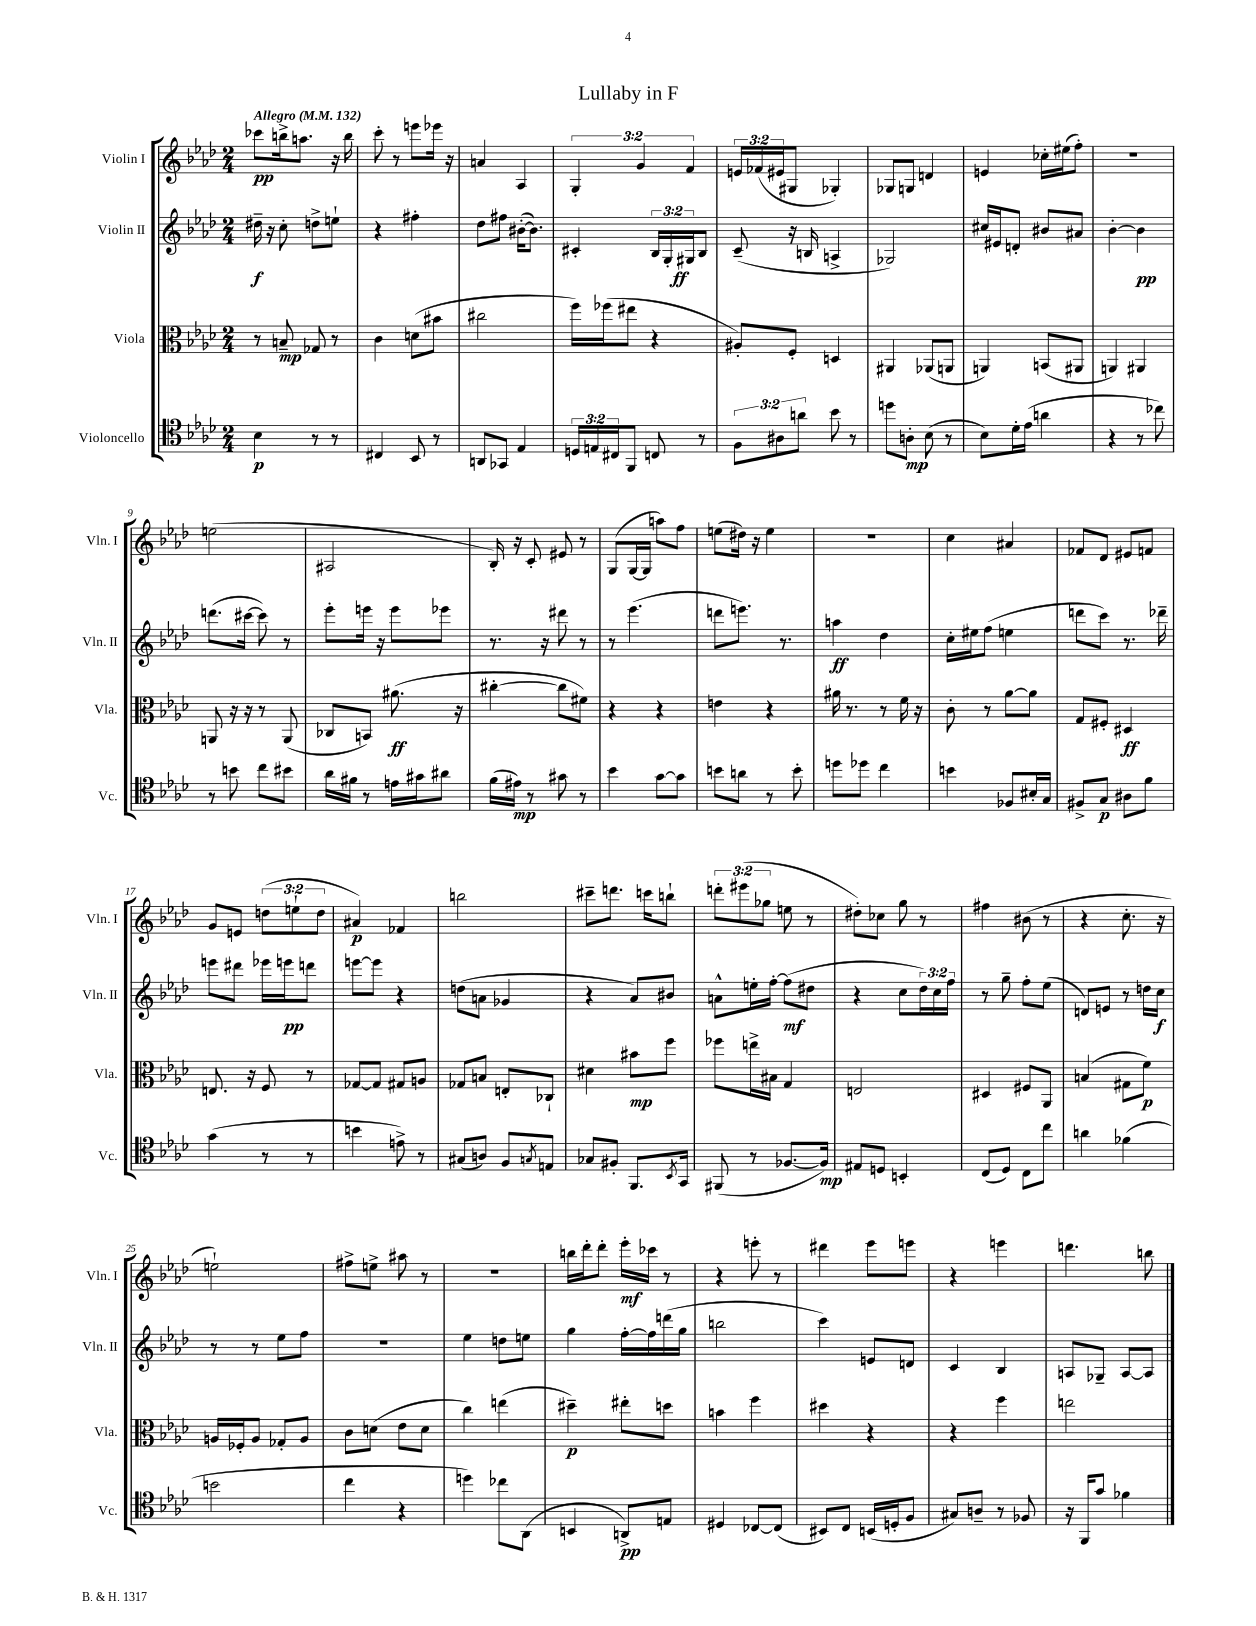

**kern	**kern	**kern	**kern
*staff4	*staff3	*staff2	*staff1
*clefC4	*clefC3	*clefG2	*clefG2
*k[b-e-a-d-]	*k[b-e-a-d-]	*k[b-e-a-d-]	*k[b-e-a-d-]
*M2/4	*M2/4	*M2/4	*M2/4
*MM132	*MM132	*MM132	*MM132
4B-	8r	16dd#~	8ccc-
.	.	16r	.
.	8B~	8cc'	16bb^
.	.	.	8.aa
8r	8G-	8dd^	.
8r	8r	8ee`	16r
.	.	.	16bb
=	=	=	=
4C#	4c	4r	8ccc'
.	.	.	8r
8BB-	(8d	4ff#'	8eee
8r	8b#	.	16eee-
.	.	.	16r
=	=	=	=
8AA	2cc#	8dd-	4a
8GG-	.	8ff#	.
4E-	.	([16b#'	4A-
.	.	8.b#])	.
=	=	=	=
24D	16ff)	4c#'	6G'
24E	.	.	.
.	(16ff-	.	.
24C#	.	.	.
8FF	8ee#	.	.
.	.	.	6g
8C	4r	24B-	.
.	.	24G'	.
.	.	24G#	6f
8r	.	8B-	.
=	=	=	=
12F	8A#')	(8c~	24e
.	.	.	(24f-
12A#	.	.	24e#
.	8F'	16r	8G#
12a	.	.	.
.	.	16B	.
8b-	4D	4A^	4G-')
8r	.	.	.
=	=	=	=
8dd	4AA#	2G-)	8G-
8A'	.	.	8G
(8B-	(8AA-	.	4d
8r	8AA	.	.
=	=	=	=
8B-)	4AA)	16cc#	4e
.	.	16e#	.
16d-'	.	8d'	.
(16e-	.	.	.
4a	(8BB	8b#	16cc-'
.	.	.	(16ee#
.	8AA#	8a#	8ff')
=	=	=	=
4r	4AA)	[4b-'	2r
8r	4AA#	4b-]	.
8cc-)	.	.	.
=	=	=	=
8r	8AA	(8.ddd	(2ee
8b	16r	.	.
.	16r	[16ccc#	.
8cc	8r	8ccc#])	.
8b#	(8AA	8r	.
=	=	=	=
16a-	8C-	8eee-'	2A#
16f#	.	.	.
8r	8BB)	16eee	.
.	.	16r	.
16e	(8.a#	8eee	.
16g#	.	.	.
8a#	.	8eee-	.
.	16r	.	.
=	=	=	=
(16f	[4cc#'	8.r	16B-')
16e#)	.	.	16r
8r	.	.	8c'
.	.	16r	.
8g#	8cc#]	8ddd#	8e#
8r	8f#)	8r	8r
=	=	=	=
4b-	4r	8r	(8G
.	.	(4.eee-	[16G
.	.	.	16G]
[8g	4r	.	8aa)
8g]	.	.	8ff
=	=	=	=
8b	4e	8ddd	(8ee
8a	.	8.eee)	16dd#)
.	.	.	16r
8r	4r	.	4ee
.	.	8.r	.
8b'	.	.	.
=	=	=	=
8dd	16a#	4aa	2r
.	8.r	.	.
8dd-	.	.	.
4cc	8r	4dd-	.
.	16f	.	.
.	16r	.	.
=	=	=	=
4b	8c'	16cc'	4cc
.	.	16ee#	.
.	8r	(8ff	.
8F-	[8a-	4ee	4a#
16B#'	8a-]	.	.
16G	.	.	.
=	=	=	=
8F#^	8G	8ddd	8f-
8G	8F#'	8ccc)	8d-
8A#	4D#	8.r	8e#
8f	.	.	8f
.	.	16ddd-~	.
=	=	=	=
(4g	8.E	8eee	8g
.	.	8ddd#	8e
.	16r	.	.
8r	8F	16eee-	(12dd
.	.	16eee	.
.	.	.	12ee`
8r	8r	8ddd	.
.	.	.	12dd
=	=	=	=
4b	[8G-	[8eee	4a#)
.	8G-]	8eee]	.
8e^)	8G#	4r	4f-
8r	8A	.	.
=	=	=	=
(8G#	8G-	(8dd	2bb
8A)	8B	8a	.
8F	8E'	4g-	.
8qG	.	.	.
8E	8C-`	.	.
=	=	=	=
8G-	4d#	4r	8ccc#~
8F#'	.	.	8.ddd
8.FF	8b#	8a-)	.
.	.	.	16ccc
.	8ff	8b#	8bb`
8qBB-	.	.	.
16GG	.	.	.
=	=	=	=
(8FF#	8ff-	8a^^	12ddd'
.	.	.	(12eee#
8r	16ee^	16ee'	.
.	.	.	12gg-
.	16B#	[16ff'	.
[8.F-	4G	(8ff]	8ee
.	.	8dd#	8r
16F-])	.	.	.
=	=	=	=
8E#	2E	4r	8dd#')
8D	.	.	8cc-
4BB'	.	8cc	8gg
.	.	24dd-)	8r
.	.	24cc	.
.	.	24ff	.
=	=	=	=
(8C	4D#	8r	4ff#
8D-)	.	8gg~	.
8C	8F#	8ff'	(8b#
8cc	8AA-	(8ee-	8r
=	=	=	=
4a	(4B	8d)	4r
.	.	8e	.
(4f-	8G#	8r	8.cc'
.	8f)	16dd	.
.	.	16cc	16r
=	=	=	=
2b	16A	8r	2ee`)
.	16F-'	.	.
.	8A	8r	.
.	8G-'	8ee-	.
.	8A	8ff	.
=	=	=	=
4cc	8c	2r	8ff#^
.	(8d	.	8ee^
4r	8e-	.	8aa#
.	8d	.	8r
=	=	=	=
4dd)	4cc)	4ee-	2r
8cc-	(4ee	8dd	.
(8AA-	.	8ee	.
=	=	=	=
4BB	4dd#~)	4gg	16bb
.	.	.	16ddd-'
.	.	.	8ddd-'
8AA^)	8ee#'	[16ff'	16eee-'
.	.	16ff]	16ccc-
8E	8dd	(16ddd	8r
.	.	16gg	.
=	=	=	=
4D#	4b	2bb	4r
[8C-	4ff	.	8eee'
(8C-]	.	.	8r
=	=	=	=
8BB#)	4dd#	4ccc)	4ddd#
8C	.	.	.
(16BB	4r	8e	8eee-
16D'	.	.	.
8F	.	8d	8eee
=	=	=	=
8G#)	4r	4c	4r
8A~	.	.	.
8r	4ff	4B-	4eee
8F-	.	.	.
=	=	=	=
16r	2ee	8A	4.ddd
16FF	.	.	.
8g	.	8G-~	.
4f-	.	[8A	.
.	.	8A]	8bb
==	==	==	==
*-	*-	*-	*-
